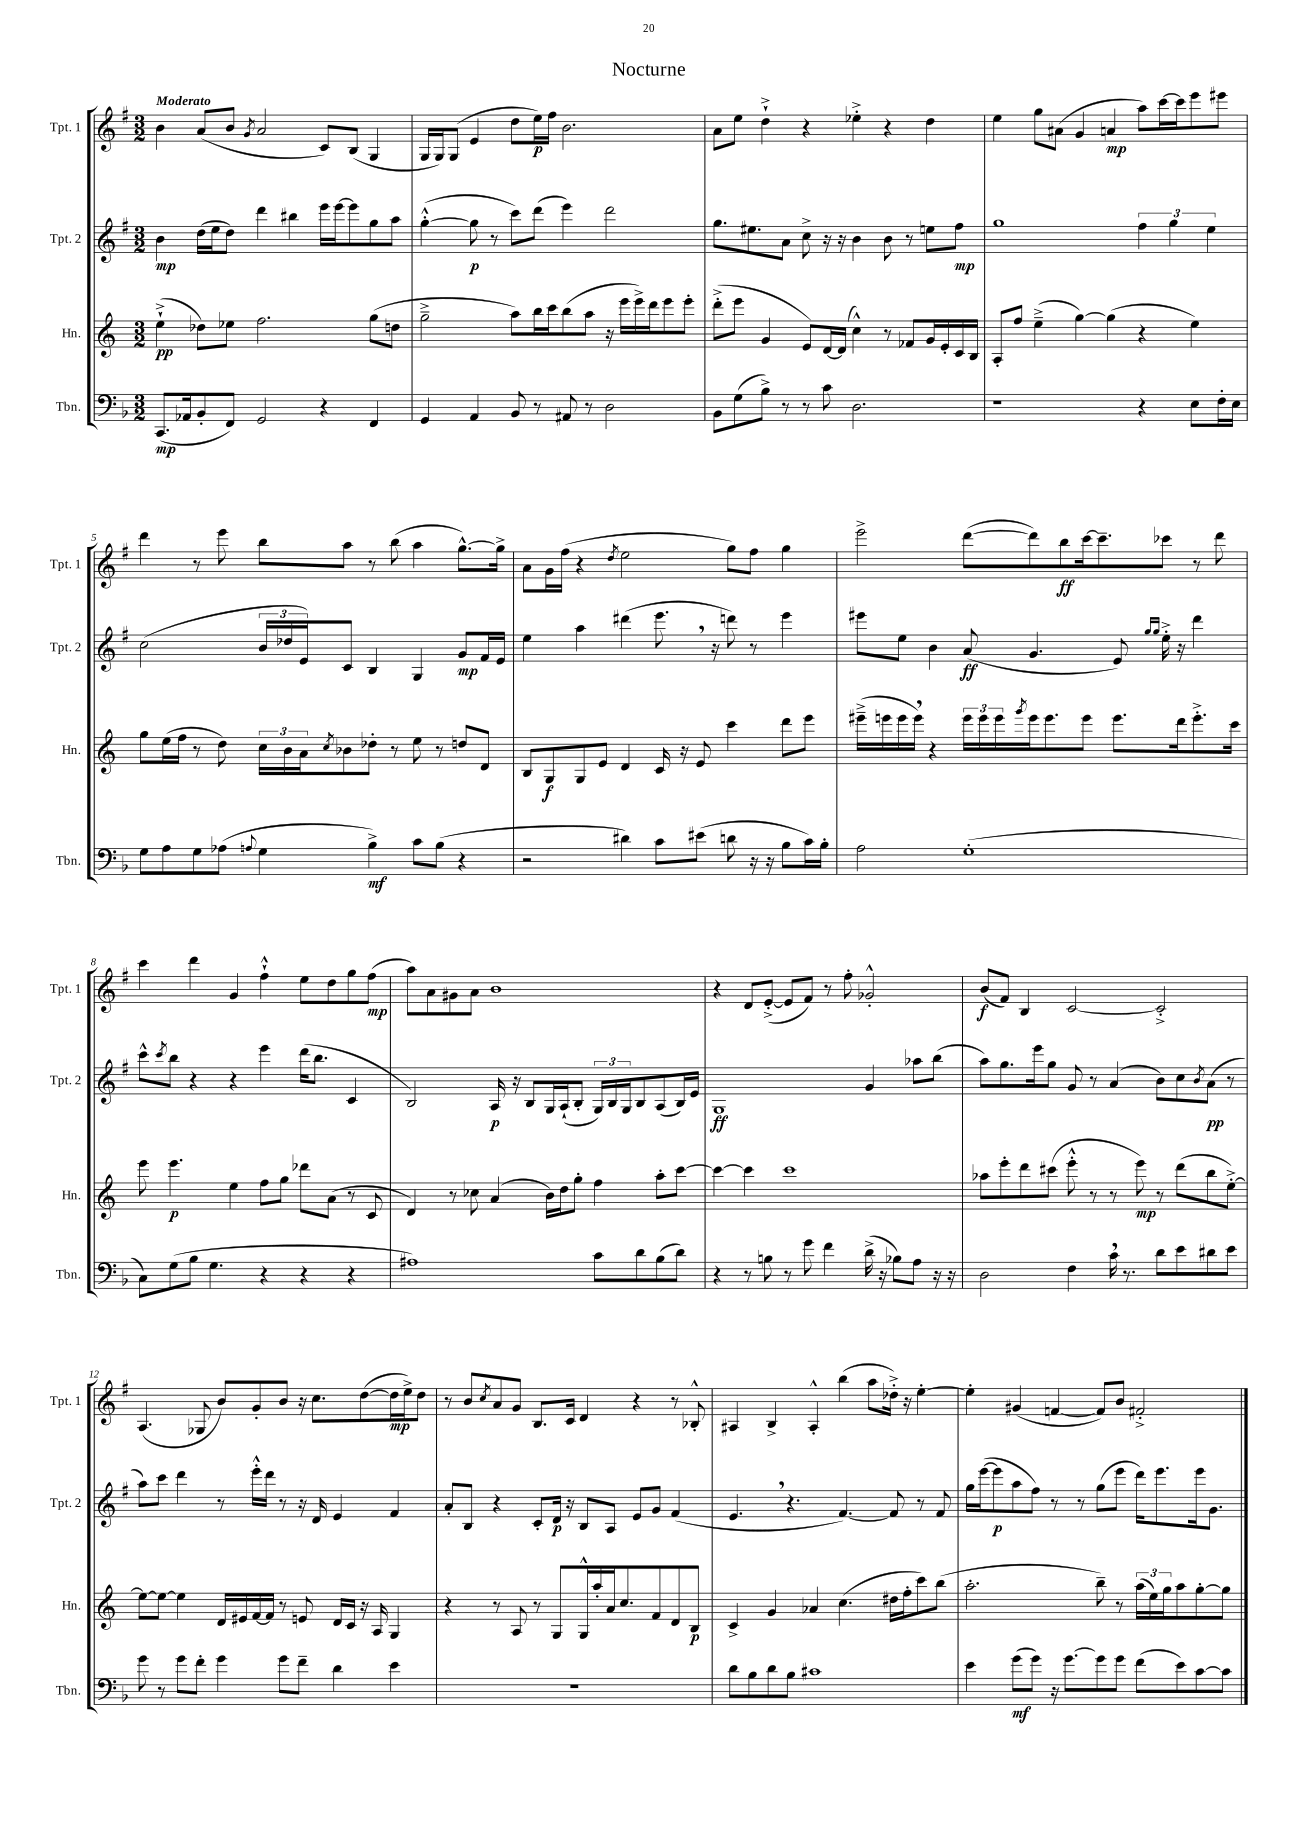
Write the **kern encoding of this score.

**kern	**dynam	**kern	**dynam	**kern	**dynam	**kern	**dynam
*part4	*part4	*part3	*part3	*part2	*part2	*part1	*part1
*staff4	*staff4	*staff3	*staff3	*staff2	*staff2	*staff1	*staff1
*I"Tbn.	*	*I"Hn.	*	*I"Tpt. 2	*	*I"Tpt. 1	*
*I'Tbn.	*	*I'Hn.	*	*I'Tpt. 2	*	*I'Tpt. 1	*
*clefF4	*	*clefG2	*	*clefG2	*	*clefG2	*
*k[b-]	*	*k[]	*	*k[f#]	*	*k[f#]	*
*M3/2	*	*M3/2	*	*M3/2	*	*M3/2	*
=1	=1	=1	=1	=1	=1	=1	=1
!	!	!	!	!	!	!LO:TX:a:B:t=Moderato	!
(8.CC/L	mp	(4ee`^\	pp	4b\	mp	4b\	.
16AA-X/k	.	.	.	.	.	.	.
8BB-'/	.	8dd-X\L)	.	(16dd\LL	.	(8a/L	.
.	.	.	.	16ee\J	.	.	.
8FF/J)	.	8ee-X\J	.	8dd\J)	.	8b/J	.
.	.	.	.	.	.	8qg/	.
2GG/	.	2.ff\	.	4ddd\	.	2a/	.
.	.	.	.	4bb#X\	.	.	.
4r	.	.	.	16eee\LL	.	8c/L)	.
.	.	.	.	[16eee\J	.	.	.
.	.	.	.	8eee\]	.	(8B/J	.
4FF/	.	(8gg\L	.	8gg\	.	4G/	.
.	.	8ddn\J	.	8aa\J	.	.	.
=2	=2	=2	=2	=2	=2	=2	=2
4GG/	.	2gg~^\	.	([4gg'^^\	.	16G/LL	.
.	.	.	.	.	.	16G/J)	.
.	.	.	.	.	.	(8G/J	.
4AA/	.	.	.	8gg\]	p	4e/	.
.	.	.	.	8r	.	.	.
8BB-/	.	8aa\L)	.	8ccc\L)	.	8dd\L	.
8r	.	16bb\L	.	(8ddd\J	.	16ee\L)	p
.	.	16ccc\J	.	.	.	16ff#\JJ	.
8AA#X/	.	(8bb\	.	4eee\)	.	2.b\	.
8r	.	8aa\J	.	.	.	.	.
2D\	.	16r	.	2ddd\	.	.	.
.	.	16eee\LL	.	.	.	.	.
.	.	16eee^\)	.	.	.	.	.
.	.	16ddd\J	.	.	.	.	.
.	.	8eee\	.	.	.	.	.
.	.	8eee'\J	.	.	.	.	.
=3	=3	=3	=3	=3	=3	=3	=3
8BB-\L	.	(8ddd'^\L	.	8.gg\L	.	8a\L	.
(8G\	.	8eee\J	.	.	.	8ee\J	.
.	.	.	.	8.ee#X\	.	.	.
8B-^\J)	.	4g/	.	.	.	4dd`^\	.
8r	.	.	.	8a\J	.	.	.
8r	.	8e/L)	.	8cc^\	.	4r	.
8c\	.	[16d/L	.	16r	.	.	.
.	.	(16d/JJ]	.	16r	.	.	.
2.D\	.	4cc^^\)	.	4b\	.	4ee-X'^\	.
.	.	8r	.	8b\	.	4r	.
.	.	8f-X/L	.	8r	.	.	.
.	.	16g/L	.	8een\L	.	4dd\	.
.	.	16e'/	.	.	.	.	.
.	.	16c/	.	8ff#\J	mp	.	.
.	.	16B/JJ	.	.	.	.	.
=4	=4	=4	=4	=4	=4	=4	=4
1r	.	8A'/L	.	1gg	.	4ee\	.
.	.	8ff/J	.	.	.	.	.
.	.	(4ee~^\	.	.	.	8gg\L	.
.	.	.	.	.	.	(8a#X\J	.
.	.	[4gg\)	.	.	.	4g/	.
.	.	(4gg\]	.	.	.	4an/	mp
4r	.	4r	.	6ff#\	.	8aa\L)	.
.	.	.	.	.	.	[16ccc\L	.
.	.	.	.	6gg\	.	.	.
.	.	.	.	.	.	16ccc\J]	.
8E\L	.	4ee\)	.	.	.	8eee\	.
.	.	.	.	6ee\	.	.	.
16F'\L	.	.	.	.	.	8eee#X\J	.
16E\JJ	.	.	.	.	.	.	.
!!LO:LB:g=z
=5	=5	=5	=5	=5	=5	=5	=5
8G\L	.	8gg\L	.	(2cc\	.	4ddd\	.
8A\	.	(16ee\L	.	.	.	.	.
.	.	16ff\JJ	.	.	.	.	.
8G\	.	8r	.	.	.	8r	.
(8A-X\J	.	8dd\)	.	.	.	8eee\	.
8qqAn/	.	.	.	.	.	.	.
4G\	.	24cc\LL	.	24b/LL	.	8bb\L	.
.	.	24b\	.	24dd-X/	.	.	.
.	.	24a\J	.	24e/J)	.	.	.
.	.	8qcc/	.	.	.	.	.
.	.	8b-X\	.	8c/J	.	8aa\J	.
4B-^\)	mf	8dd-X'\J	.	4B/	.	8r	.
.	.	8r	.	.	.	(8bb\	.
8c\L	.	8ee\	.	4G/	.	4aa\	.
(8B-\J	.	8r	.	.	.	.	.
4r	.	8ddn/L	.	8g/L	mp	[8.gg^^\L)	.
.	.	8d/J	.	16f#/L	.	.	.
.	.	.	.	16e/JJ	.	16gg^\Jk]	.
=6	=6	=6	=6	=6	=6	=6	=6
2r	.	8B/L	.	4ee\	.	8a\L	.
.	.	8G/	f	.	.	16g\L	.
.	.	.	.	.	.	(16ff#\JJ	.
.	.	8G/	.	4aa\	.	4r	.
.	.	8e/J	.	.	.	.	.
.	.	.	.	.	.	8qdd/	.
4d#X\)	.	4d/	.	(4ddd#X\	.	2ee\	.
8c\L	.	16c/	.	8.eee,\	.	.	.
.	.	16r	.	.	.	.	.
(8e#X\J	.	8e/	.	.	.	.	.
.	.	.	.	16r	.	.	.
8dn\	.	4ccc\	.	8dddn\)	.	8gg\L)	.
16r	.	.	.	8r	.	8ff#\J	.
16r	.	.	.	.	.	.	.
8B-\L	.	8ddd\L	.	4eee\	.	4gg\	.
16c\L)	.	8eee\J	.	.	.	.	.
16B-'\JJ	.	.	.	.	.	.	.
=7	=7	=7	=7	=7	=7	=7	=7
2A\	.	(16eee#X~^\LL	.	8eee#X\L	.	2eee^\	.
.	.	16eeen\	.	.	.	.	.
.	.	16eee\	.	8ee\J	.	.	.
.	.	16eee,\JJ)	.	.	.	.	.
.	.	4r	.	4b\	.	.	.
(1G'	.	24eee\LL	.	(8a/	ff	([8ddd\L	.
.	.	24eee\	.	.	.	.	.
.	.	24eee\	.	.	.	.	.
.	.	8qggg/	.	.	.	.	.
.	.	16eee\J	.	4.g/	.	8ddd\])	.
.	.	8.eee\	.	.	.	.	.
.	.	.	.	.	.	8bb\	ff
.	.	8eee\J	.	.	.	[16ccc\k	.
.	.	.	.	.	.	8.ccc~\]	.
.	.	8.eee\L	.	8e/)	.	.	.
.	.	.	.	16qqgg/LL	.	.	.
.	.	.	.	16qqgg/JJ	.	.	.
.	.	.	.	16ee'^\	.	8ccc-X\J	.
.	.	16ddd\k	.	16r	.	.	.
.	.	8.eee'^\	.	4ddd\	.	8r	.
.	.	.	.	.	.	8ddd\	.
.	.	16ccc\Jk	.	.	.	.	.
!!LO:LB:g=z
=8	=8	=8	=8	=8	=8	=8	=8
8C\L)	.	8eee\	.	8ccc^^\L	.	4ccc\	.
.	.	.	.	8qccc/	.	.	.
(8G\	.	4.eee\	p	8bb\J	.	.	.
8B-\J	.	.	.	4r	.	4ddd\	.
4.G\	.	.	.	.	.	.	.
.	.	4ee\	.	4r	.	4g/	.
4r	.	8ff\L	.	4eee\	.	4ff#`^^\	.
.	.	8gg\J	.	.	.	.	.
4r	.	8ddd-X\L	.	(16ddd\KL	.	8ee\L	.
.	.	.	.	8.bb\J	.	.	.
.	.	(8a\J	.	.	.	8dd\	.
4r	.	8r	.	4c/	.	8gg\	.
.	.	8c/	.	.	.	(8ff#\J	mp
=9	=9	=9	=9	=9	=9	=9	=9
1A#X)	.	4d/)	.	2B/)	.	8aa\L)	.
.	.	.	.	.	.	8a\	.
.	.	8r	.	.	.	8g#X\	.
.	.	8cc-X\	.	.	.	8a\J	.
.	.	(4a/	.	16A/	p	1b	.
.	.	.	.	16r	.	.	.
.	.	.	.	8B/L	.	.	.
.	.	16b\LL)	.	16G/L	.	.	.
.	.	16dd\J	.	(16A`/J	.	.	.
.	.	8gg'\J	.	8B'/J	.	.	.
8c\L	.	4ff\	.	24G/LL)	.	.	.
.	.	.	.	24B/	.	.	.
.	.	.	.	24G/J	.	.	.
8d\	.	.	.	8B/	.	.	.
(8B-\	.	8aa'\L	.	(8A/	.	.	.
8d\J)	.	[8ccc\J	.	16B/L)	.	.	.
.	.	.	.	16e/JJ	.	.	.
=10	=10	=10	=10	=10	=10	=10	=10
4r	.	4ccc\_	.	1G	ff	4r	.
8r	.	4ccc\]	.	.	.	8d/L	.
8Bn\	.	.	.	.	.	([8e'^/J	.
8r	.	1ccc	.	.	.	8e/L]	.
8g\	.	.	.	.	.	8f#/J)	.
4f\	.	.	.	.	.	8r	.
.	.	.	.	.	.	8ff#'\	.
(16d^\	.	.	.	4g/	.	2g-X'^^/	.
16r	.	.	.	.	.	.	.
8B-X\L)	.	.	.	.	.	.	.
8A\J	.	.	.	8aa-X\L	.	.	.
16r	.	.	.	(8bb\J	.	.	.
16r	.	.	.	.	.	.	.
=11	=11	=11	=11	=11	=11	=11	=11
2D\	.	8aa-X\L	.	8aa\L)	.	(8b/L	f
.	.	8eee'\	.	8.gg\	.	8f#/J)	.
.	.	8ddd\	.	.	.	4B/	.
.	.	.	.	16eee\k	.	.	.
.	.	(8ccc#X\J	.	8gg\J	.	.	.
4F\	.	8eee'^^\	.	8g/	.	[2c/	.
.	.	8r	.	8r	.	.	.
16c,\	.	8r	.	(4a/	.	.	.
8.r	.	.	.	.	.	.	.
.	.	8eee\)	mp	.	.	.	.
8d\L	.	8r	.	8b\L)	.	2c'^/]	.
8e\	.	(8ddd\L	.	8cc\	.	.	.
.	.	.	.	8qb/	.	.	.
8d#X\	.	8bb\	.	(8a\J	pp	.	.
8e\J	.	[8ee'^\J)	.	8r	.	.	.
!!LO:LB:g=z
=12	=12	=12	=12	=12	=12	=12	=12
8g\	.	8ee\L_	.	8aa\L)	.	(4.A/	.
8r	.	8ee\J_	.	8ccc\J	.	.	.
8g\L	.	4ee\]	.	4ddd\	.	.	.
8f'\J	.	.	.	.	.	8G-X/	.
4g\	.	16d/LL	.	8r	.	8b/L)	.
.	.	16e#X/	.	.	.	.	.
.	.	[16f/	.	16eee'^^\LL	.	8g'/	.
.	.	16f/JJ]	.	16ddd\JJ	.	.	.
8g\L	.	8r	.	8r	.	8b/J	.
8f~\J	.	8en/	.	16r	.	16r	.
.	.	.	.	16d/	.	8.cc\L	.
4d\	.	16d/LL	.	4e/	.	.	.
.	.	16c/JJ	.	.	.	.	.
.	.	16r	.	.	.	([8dd\	.
.	.	16A/	.	.	.	.	.
4e\	.	4G/	.	4f#/	.	16dd\L]	mp
.	.	.	.	.	.	16ee^\J)	.
.	.	.	.	.	.	8dd\J	.
=13	=13	=13	=13	=13	=13	=13	=13
1.r	.	4r	.	8a'/L	.	8r	.
.	.	.	.	8B/J	.	8b/L	.
.	.	.	.	.	.	8qcc/	.
.	.	8r	.	4r	.	8a/	.
.	.	8A/	.	.	.	8g/J	.
.	.	8r	.	8c'/L	.	8.B/L	.
.	.	8G/L	.	16d/Jk	p	.	.
.	.	.	.	16r	.	16c/Jk	.
.	.	16G^^/L	.	8B/L	.	4d/	.
.	.	16aa'/	.	.	.	.	.
.	.	16a/J	.	8A/J	.	.	.
.	.	8.cc/	.	.	.	.	.
.	.	.	.	8e/L	.	4r	.
.	.	8f/	.	8g/J	.	.	.
.	.	8d/	.	(4f#/	.	8r	.
.	.	8B/J	p	.	.	8B-X'^^/	.
=14	=14	=14	=14	=14	=14	=14	=14
8d\L	.	4c^/	.	4.e,/	.	4A#X/	.
8B-\	.	.	.	.	.	.	.
8d\	.	4g/	.	.	.	4B^/	.
8B-\J	.	.	.	4.r	.	.	.
1c#X	.	4a-X/	.	.	.	4A#'^^/	.
.	.	(4.cc\	.	[4.f#/)	.	(4bb\	.
.	.	.	.	.	.	8aa\L	.
.	.	16dd#X\LL	.	8f#/]	.	16dd-X'^\Jk)	.
.	.	16ff'\J	.	.	.	16r	.
.	.	8ccc\)	.	8r	.	[4ee'\	.
.	.	(8bb\J	.	8f#/	.	.	.
=15	=15	=15	=15	=15	=15	=15	=15
4e\	.	2.aa'\	.	16gg\LL	.	4ee'\]	.
.	.	.	.	([16eee\J	.	.	.
.	.	.	.	8eee\]	p	.	.
(8g\L	mf	.	.	8aa\	.	(4g#X/	.
8g\J)	.	.	.	8ff#\J)	.	.	.
16r	.	.	.	8r	.	[4fn/	.
[8.g\L	.	.	.	.	.	.	.
.	.	.	.	8r	.	.	.
8g\]	.	8bb~\)	.	(8gg\L	.	8f/L])	.
8g\J	.	8r	.	8eee\J	.	8b/J	.
(8f\L	.	(24aa\LL	.	16ddd\KL)	.	2f#X'^/	.
.	.	24ee\)	.	.	.	.	.
.	.	.	.	8.eee\	.	.	.
.	.	24gg\J	.	.	.	.	.
8e\)	.	8aa\	.	.	.	.	.
[8c\	.	[8gg'\	.	16eee\k	.	.	.
.	.	.	.	8.g\J	.	.	.
8c\J]	.	8gg\J]	.	.	.	.	.
==	==	==	==	==	==	==	==
*-	*-	*-	*-	*-	*-	*-	*-
